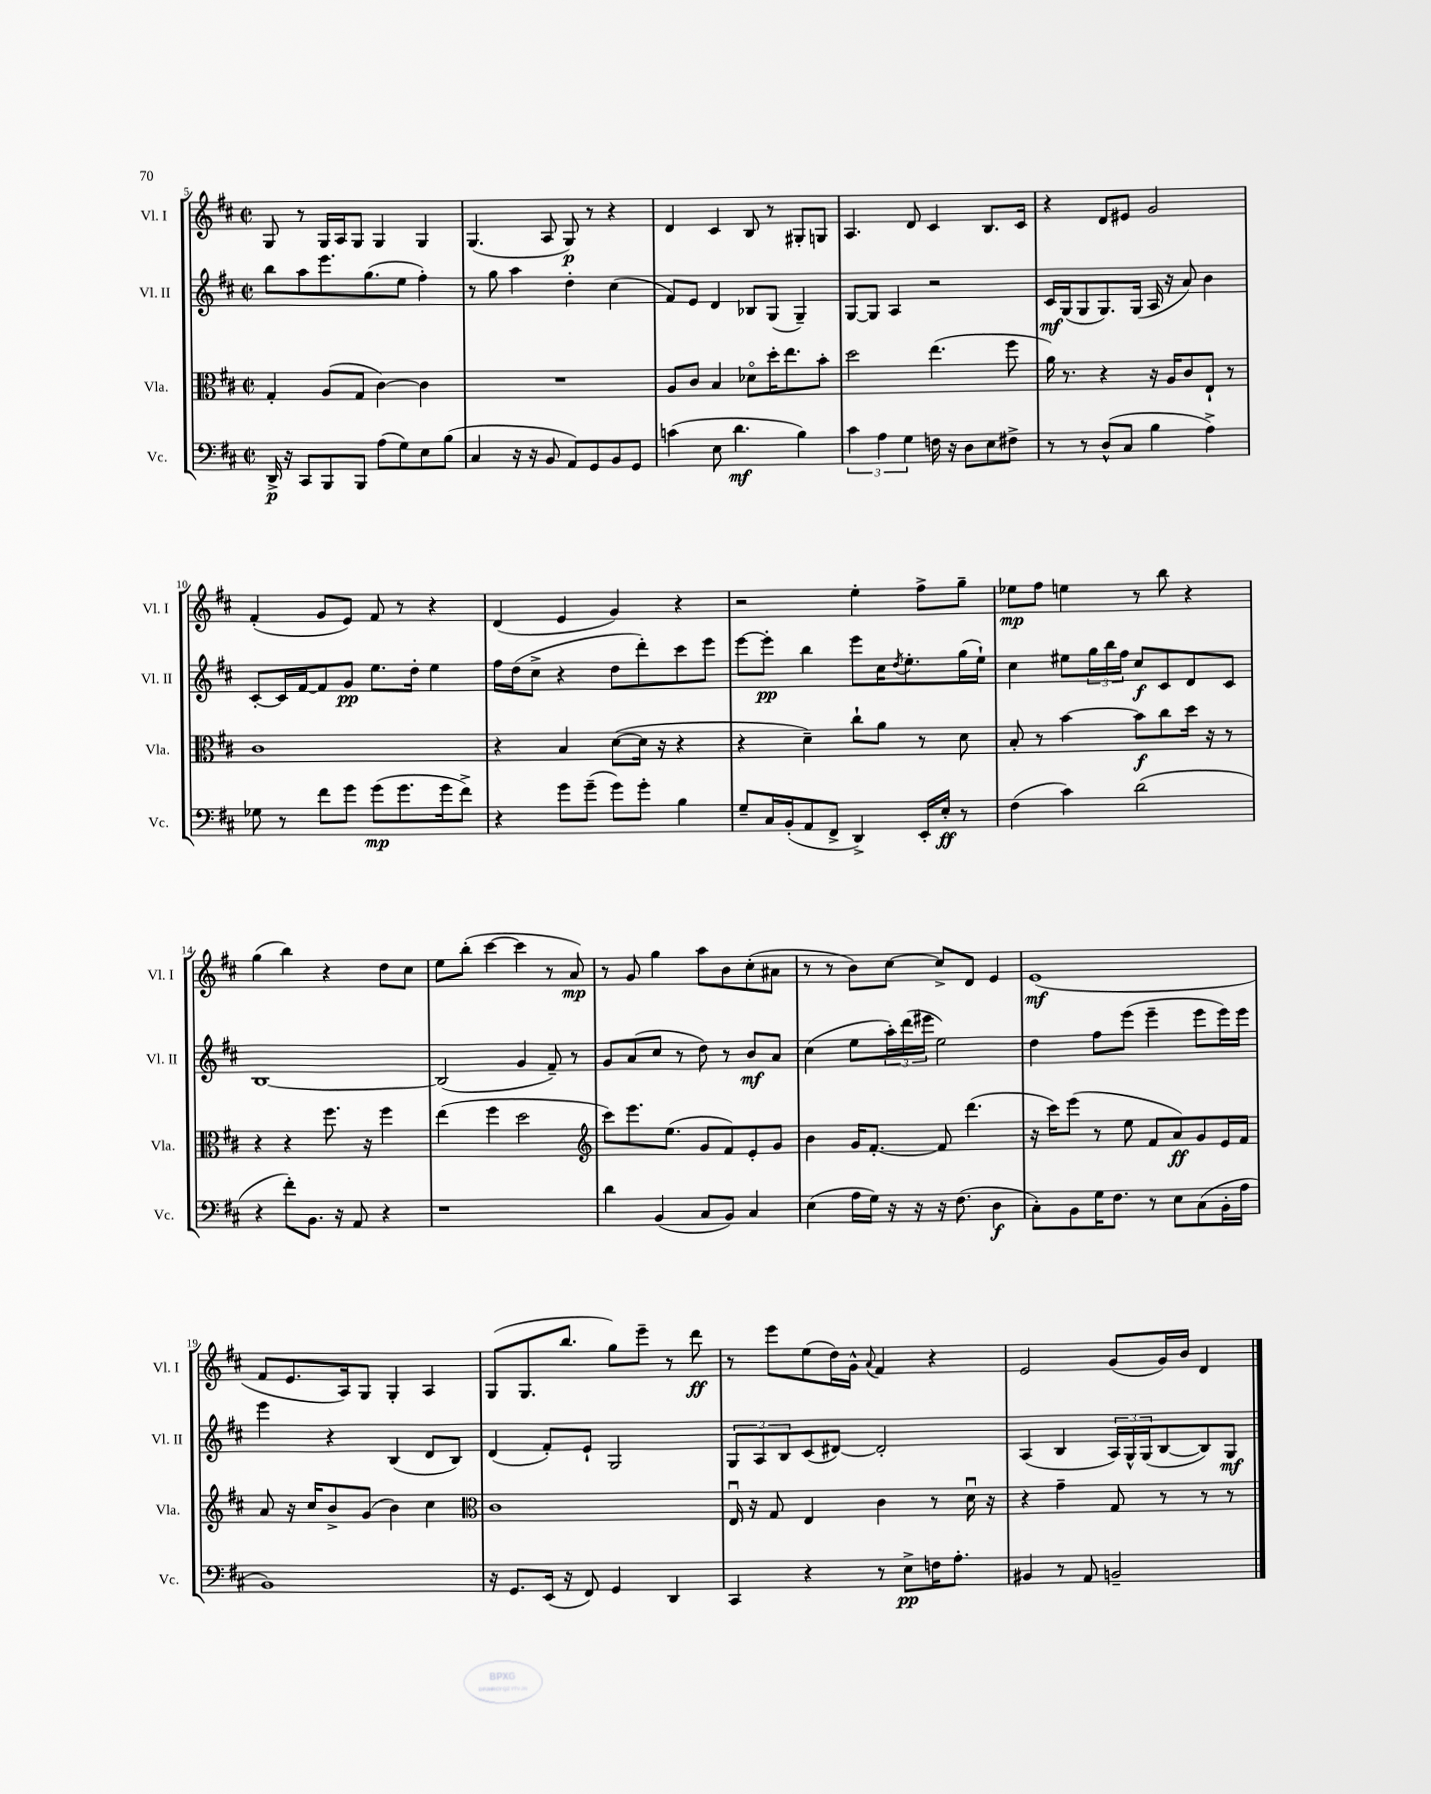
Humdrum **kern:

**kern	**dynam	**kern	**dynam	**kern	**dynam	**kern	**dynam
*part4	*part4	*part3	*part3	*part2	*part2	*part1	*part1
*staff4	*staff4	*staff3	*staff3	*staff2	*staff2	*staff1	*staff1
*I"Vc.	*	*I"Vla.	*	*I"Vl. II	*	*I"Vl. I	*
*I'Vc.	*	*I'Vla.	*	*I'Vl. II	*	*I'Vl. I	*
*clefF4	*	*clefC3	*	*clefG2	*	*clefG2	*
*k[f#c#]	*	*k[f#c#]	*	*k[f#c#]	*	*k[f#c#]	*
*M2/2	*	*M2/2	*	*M2/2	*	*M2/2	*
*met(c|)	*	*met(c|)	*	*met(c|)	*	*met(c|)	*
=5	=5	=5	=5	=5	=5	=5	=5
16DD^/	p	4G'/	.	8bb\L	.	8G/	.
16r	.	.	.	.	.	.	.
8CC#/L	.	.	.	8aa\	.	8r	.
8BBB/	.	(8A/L	.	8.eee\	.	16G/LL	.
.	.	.	.	.	.	16A/J	.
8BBB/J	.	8G/J	.	.	.	8G/J	.
.	.	.	.	(8.gg\	.	.	.
(8A\L	.	[4c#\)	.	.	.	4G/	.
8G\)	.	.	.	8ee\J	.	.	.
8E\	.	4c#\]	.	4ff#'\)	.	4G/	.
(8B\J	.	.	.	.	.	.	.
=6	=6	=6	=6	=6	=6	=6	=6
4C#/	.	1r	.	8r	.	(4.G/	.
.	.	.	.	8gg\	.	.	.
16r	.	.	.	4aa\	.	.	.
16r	.	.	.	.	.	.	.
8BB/	.	.	.	.	.	8A/	.
8AA/L)	.	.	.	4dd'\	.	8G/)	p
8GG/	.	.	.	.	.	8r	.
8BB/	.	.	.	(4cc#\	.	4r	.
8GG/J	.	.	.	.	.	.	.
=7	=7	=7	=7	=7	=7	=7	=7
(4cn\	.	8A/L	.	8f#/L)	.	4d/	.
.	.	8c#/J	.	8e/J	.	.	.
8E\	.	4B/	.	4d/	.	4c#/	.
4.d\	mf	.	.	.	.	.	.
.	.	8d-X\L	.	8B-X/L	.	8B/	.
.	.	16dd'\K	.	(8G/J	.	8r	.
.	.	8.ee\	.	.	.	.	.
4B\)	.	.	.	4G~/)	.	8G#X'/L	.
.	.	8b'\J	.	.	.	8Gn/J	.
=8	=8	=8	=8	=8	=8	=8	=8
6c#\	.	2dd\	.	[8G/L	.	4.A/	.
.	.	.	.	8G/J]	.	.	.
6A\	.	.	.	.	.	.	.
.	.	.	.	4A/	.	.	.
6G\	.	.	.	.	.	.	.
.	.	.	.	.	.	8d/	.
16Fn\	.	(4.ee\	.	2r	.	4c#/	.
16r	.	.	.	.	.	.	.
8D\L	.	.	.	.	.	.	.
8E\	.	.	.	.	.	8.B/L	.
8F#X^\J	.	8ff#\	.	.	.	.	.
.	.	.	.	.	.	16c#/Jk	.
=9	=9	=9	=9	=9	=9	=9	=9
8r	.	16a\)	.	16c#/LL	mf	4r	.
.	.	8.r	.	(16G/J	.	.	.
8r	.	.	.	8G/	.	.	.
(8D^^/L	.	4r	.	8.G/)	.	8d/L	.
8C#/J	.	.	.	.	.	8e#X/J	.
.	.	.	.	(16G/Jk	.	.	.
4B\	.	16r	.	16A/	.	2g/	.
.	.	16A/KL	.	16r	.	.	.
.	.	8c#/	.	8a/)	.	.	.
4A^\)	.	8E`/J	.	4b\	.	.	.
.	.	8r	.	.	.	.	.
!!LO:LB:g=z
=10	=10	=10	=10	=10	=10	=10	=10
8G-X\	.	1c#	.	[8c#'/L	.	(4f#'/	.
8r	.	.	.	16c#/L]	.	.	.
.	.	.	.	[16f#/J	.	.	.
8f#\L	.	.	.	8f#/]	.	8g/L	.
8g\J	.	.	.	8g/J	pp	8e/J)	.
(8g\L	mp	.	.	8.ee\L	.	8f#/	.
8.g\	.	.	.	.	.	8r	.
.	.	.	.	16dd'\Jk	.	.	.
.	.	.	.	4ee\	.	4r	.
16g\k	.	.	.	.	.	.	.
8f#^\J)	.	.	.	.	.	.	.
=11	=11	=11	=11	=11	=11	=11	=11
4r	.	4r	.	16ff#\LL	.	(4d/	.
.	.	.	.	(16dd\J	.	.	.
.	.	.	.	8cc#^\J	.	.	.
8g\L	.	4B/	.	4r	.	4e/	.
(8g~\J	.	.	.	.	.	.	.
8g\L)	.	([8d\L	.	8dd\L	.	4g/)	.
8g'\J	.	16d\Jk]	.	8ddd'\)	.	.	.
.	.	16r	.	.	.	.	.
4B\	.	4r	.	8ccc#\	.	4r	.
.	.	.	.	8eee\J	.	.	.
=12	=12	=12	=12	=12	=12	=12	=12
8G~/L	.	4r	.	[8eee\L	.	2r	.
16C#/L	.	.	.	8eee'\J]	pp	.	.
(16BB'/J	.	.	.	.	.	.	.
8AA/	.	4d~\)	.	4bb\	.	.	.
8FF#^/J	.	.	.	.	.	.	.
4DD^/)	.	8cc#`\L	.	8eee\L	.	4ee'\	.
.	.	8a\J	.	16cc#\K	.	.	.
.	.	.	.	8qdd/	.	.	.
.	.	.	.	8.ee'\	.	.	.
16EE'/LL	.	8r	.	.	.	8ff#^\L	.
16E'/JJ	ff	.	.	.	.	.	.
8r	.	8d\	.	(16gg\L	.	8gg~\J	.
.	.	.	.	16ee`\JJ)	.	.	.
=13	=13	=13	=13	=13	=13	=13	=13
(4F#\	.	8B'/	.	4cc#\	.	8ee-X\L	mp
.	.	8r	.	.	.	8ff#\J	.
4c#\)	.	[4b\	.	8ee#X\L	.	4een\	.
.	.	.	.	24gg\L	.	.	.
.	.	.	.	24bb\	.	.	.
.	.	.	.	24ff#\JJ	.	.	.
(2d\	.	8b\L]	f	8cc#/L	f	8r	.
.	.	8cc#\	.	8c#/	.	8bb\	.
.	.	16dd\Jk	.	8d/	.	4r	.
.	.	16r	.	.	.	.	.
.	.	8r	.	8c#/J	.	.	.
!!LO:LB:g=z
=14	=14	=14	=14	=14	=14	=14	=14
4r	.	4r	.	[1B	.	(4gg\	.
8f#'\L)	.	4r	.	.	.	4bb\)	.
8.BB\J	.	.	.	.	.	.	.
.	.	8.ff#\	.	.	.	4r	.
16r	.	.	.	.	.	.	.
8AA/	.	.	.	.	.	.	.
.	.	16r	.	.	.	.	.
4r	.	4ff#\	.	.	.	8dd\L	.
.	.	.	.	.	.	8cc#\J	.
=15	=15	=15	=15	=15	=15	=15	=15
1r	.	(4ee\	.	(2B/]	.	8ee\L	.
.	.	.	.	.	.	(8bb'\J	.
.	.	4ff#\	.	.	.	[4ccc#\	.
.	.	2dd\	.	4g/	.	4ccc#\]	.
.	.	.	.	8f#~/)	.	8r	.
.	.	.	.	8r	.	8a/)	mp
=16	=16	=16	=16	=16	=16	=16	=16
*	*	*clefG2	*	*	*	*	*
4d\	.	8ccc#\L)	.	8g/L	.	8r	.
.	.	8.eee\	.	(8a/	.	8g/	.
(4BB/	.	.	.	8cc#/J	.	4gg\	.
.	.	(8.ee\J	.	.	.	.	.
.	.	.	.	8r	.	.	.
8C#/L	.	8g/L	.	8dd\)	.	8aa\L	.
8BB/J)	.	8f#/)	.	8r	.	8b\	.
4C#/	.	8e'/	.	8b/L	mf	(8cc#'\	.
.	.	8g/J	.	8a/J	.	8a#X\J	.
=17	=17	=17	=17	=17	=17	=17	=17
(4E\	.	4b\	.	(4cc#\	.	8r	.
.	.	.	.	.	.	8r	.
16A\LL	.	16g/KL	.	8ee\L	.	8b\L)	.
16G\JJ)	.	[8.f#'/J	.	.	.	.	.
16r	.	.	.	24aa'\L)	.	[8cc#\J	.
.	.	.	.	(24ddd\	.	.	.
16r	.	.	.	.	.	.	.
.	.	.	.	24eee#X\JJ	.	.	.
16r	.	8f#/]	.	2ee\)	.	8cc#^/L]	.
(8.F#\	.	.	.	.	.	.	.
.	.	(4.ddd\	.	.	.	8d/J	.
4D\	f	.	.	.	.	4e/	.
=18	=18	=18	=18	=18	=18	=18	=18
8C#'\L)	.	16r	.	4dd\	.	(1e	mf
.	.	16ccc#\KL)	.	.	.	.	.
8BB\	.	(8eee\J	.	.	.	.	.
16G\K	.	8r	.	8ff#\L	.	.	.
8.F#\J	.	.	.	.	.	.	.
.	.	8ee\	.	(8eee\J	.	.	.
8r	.	8f#/L	.	4eee~\	.	.	.
8E\L	.	8a/)	ff	.	.	.	.
(8C#\	.	8g/	.	8eee\L	.	.	.
16BB'\L	.	16e/L	.	16eee\L)	.	.	.
16A\JJ	.	16f#/JJ	.	16eee\JJ	.	.	.
!!LO:LB:g=z
=19	=19	=19	=19	=19	=19	=19	=19
1BB)	.	8a/	.	4eee\	.	8f#/L	.
.	.	16r	.	.	.	8.e/	.
.	.	16cc#/KL	.	.	.	.	.
.	.	8b^/	.	4r	.	.	.
.	.	.	.	.	.	16A/k)	.
.	.	(8g/J	.	.	.	8G/J	.
.	.	4b\)	.	(4B/	.	4G'/	.
.	.	4cc#\	.	8d/L	.	4A/	.
.	.	.	.	8B/J)	.	.	.
=20	=20	=20	=20	=20	=20	=20	=20
*	*	*clefC3	*	*	*	*	*
16r	.	1c#	.	(4d/	.	(8G/L	.
8.GG/L	.	.	.	.	.	.	.
.	.	.	.	.	.	8.G/	.
(16EE/Jk	.	.	.	8f#'/L)	.	.	.
16r	.	.	.	.	.	8.bb/J	.
8FF#/)	.	.	.	8e`/J	.	.	.
4GG/	.	.	.	2G/	.	8gg\L)	.
.	.	.	.	.	.	8eee~\J	.
4DD/	.	.	.	.	.	8r	.
.	.	.	.	.	.	8ddd\	ff
=21	=21	=21	=21	=21	=21	=21	=21
4CC#/	.	16Eu/	.	12G/L	.	8r	.
.	.	16r	.	.	.	.	.
.	.	.	.	12A/	.	.	.
.	.	8G/	.	.	.	8eee\L	.
.	.	.	.	12B/	.	.	.
4r	.	4E/	.	(8c#/	.	(8ee\	.
.	.	.	.	[8d#X/J)	.	16dd\L)	.
.	.	.	.	.	.	16g^^\JJ	.
.	.	.	.	.	.	8qqa/	.
8r	.	4c#\	.	2d#'/]	.	4f#/	.
8E^\L	pp	.	.	.	.	.	.
16Fn\K	.	8r	.	.	.	4r	.
8.A'\J	.	.	.	.	.	.	.
.	.	16du\	.	.	.	.	.
.	.	16r	.	.	.	.	.
=22	=22	=22	=22	=22	=22	=22	=22
4BB#X/	.	4r	.	(4A/	.	2e/	.
8r	.	4g~\	.	4B/	.	.	.
8AA/	.	.	.	.	.	.	.
2BBn~/	.	8G/	.	24A/LL)	.	(8g/L	.
.	.	.	.	24G^^/	.	.	.
.	.	.	.	(24G/J	.	.	.
.	.	8r	.	[8B/	.	16g/L)	.
.	.	.	.	.	.	16b/JJ	.
.	.	8r	.	8B/])	.	4d/	.
.	.	8r	.	8G/J	mf	.	.
==	==	==	==	==	==	==	==
*-	*-	*-	*-	*-	*-	*-	*-
